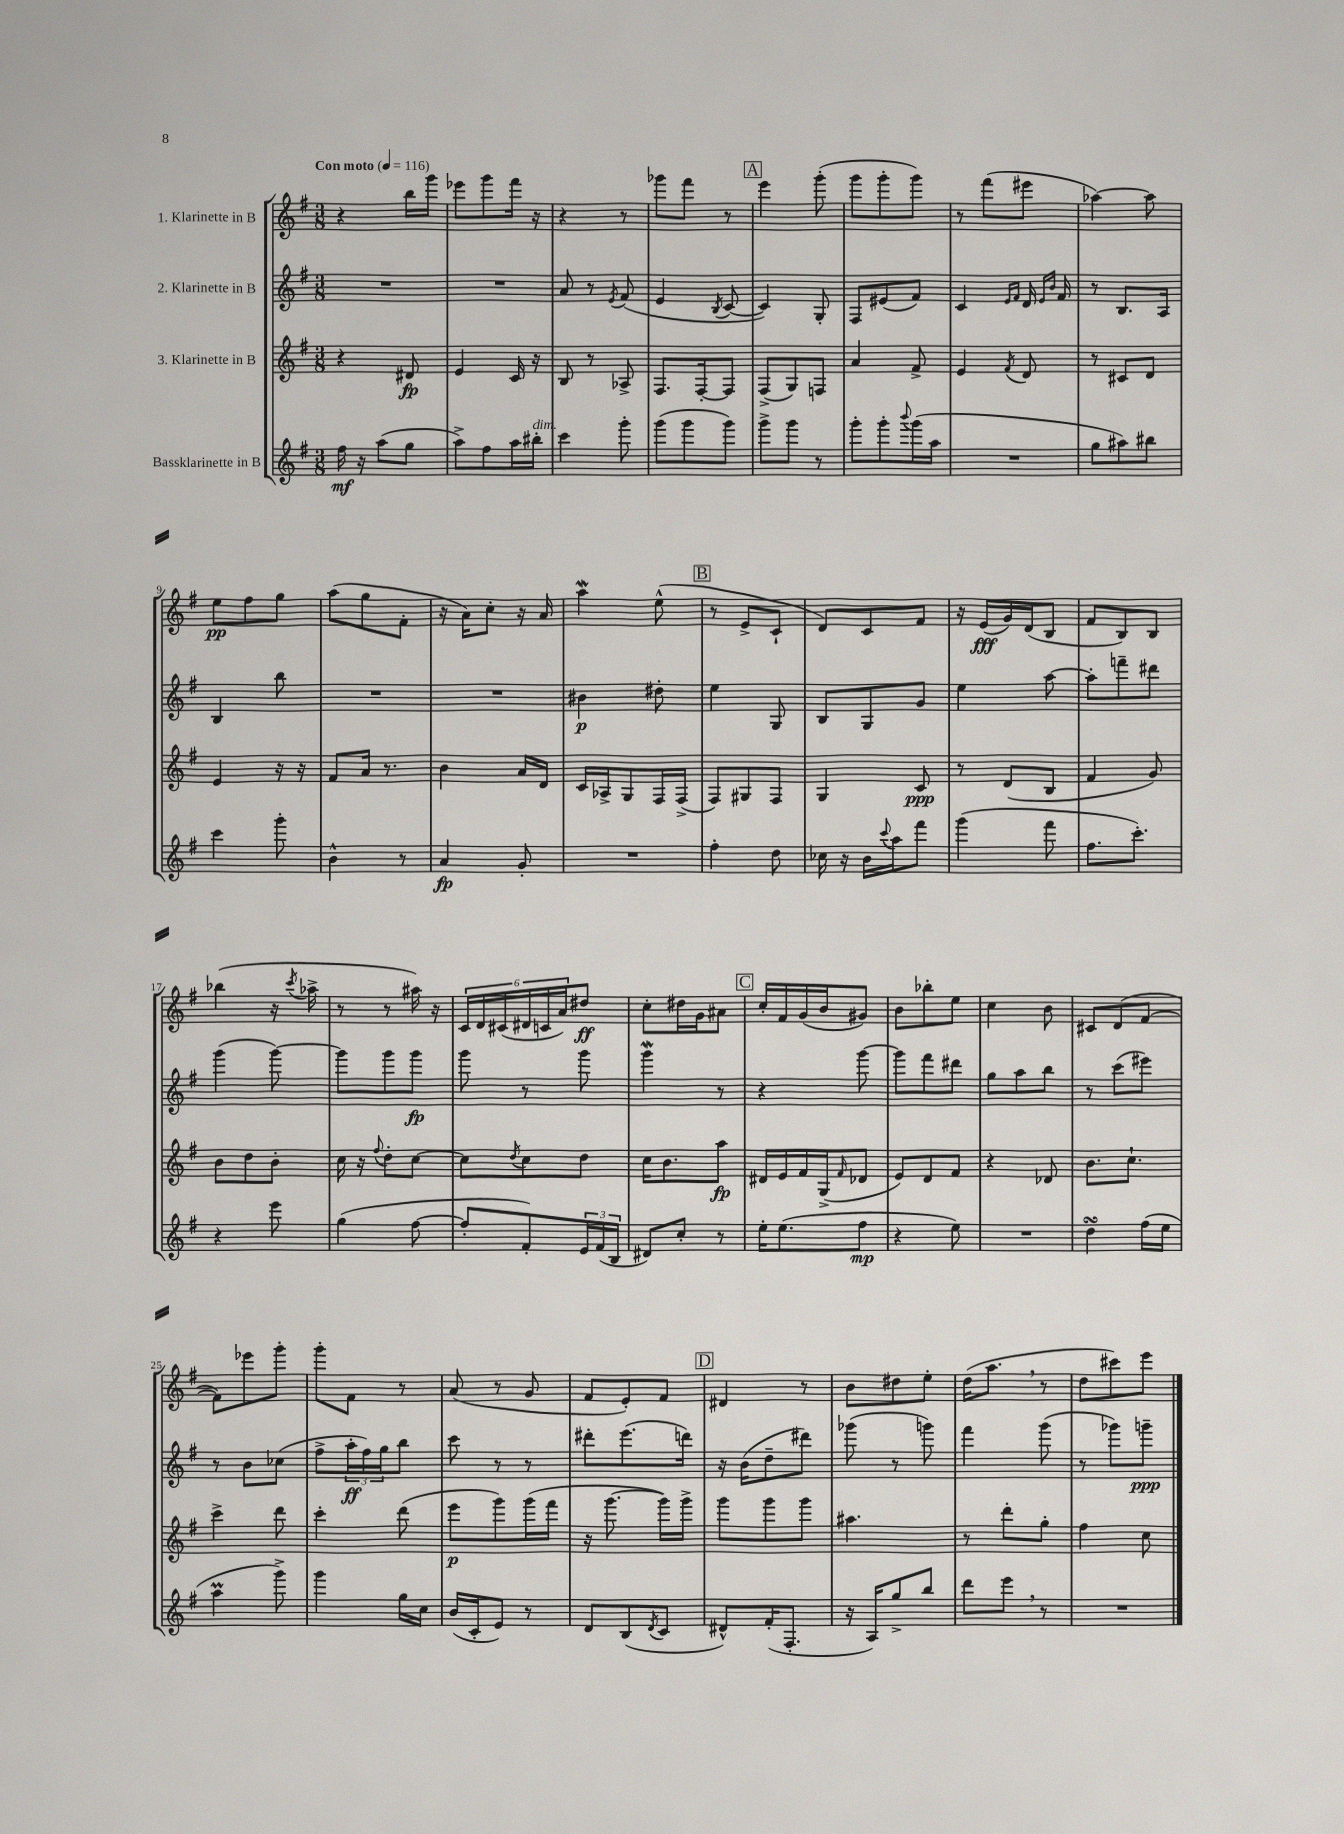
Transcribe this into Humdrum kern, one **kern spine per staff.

**kern	**kern	**kern	**kern
*staff4	*staff3	*staff2	*staff1
*clefG2	*clefG2	*clefG2	*clefG2
*k[f#]	*k[f#]	*k[f#]	*k[f#]
*M3/8	*M3/8	*M3/8	*M3/8
*MM116	*MM116	*MM116	*MM116
16ff#\	4r	4.r	4r
16r	.	.	.
(8aa\L	.	.	.
8gg\J	8d#/	.	16bb\LL
.	.	.	16ggg\JJ
=	=	=	=
8aa^\L)	4e/	4.r	8eee-\L
8ff#\	.	.	8ggg\
16aa\L	16c/	.	16fff#\Jk
16bb#'\JJ	16r	.	16r
=	=	=	=
4ccc\	8B/	8a/	4r
.	8r	8r	.
.	.	8qe/	.
8ggg'\	8A-^/	(8f#/	8r
=	=	=	=
(8ggg\L	8.F#/L	4e/	8ggg-\L
8ggg\	.	.	8fff#\J
.	[16F#'/k	.	.
.	.	8qB/	.
8ggg\J)	8F#/]J	[8c/	8r
=	=	=	=
8ggg^\L	(8F#^/L	4c/])	4eee\
8ggg\J	8G/)	.	.
8r	8F/J	8G'/	(8ggg'\
=	=	=	=
8ggg'\L	4a/	8F#/L	8ggg\L
8ggg'\	.	(8e#/	8ggg'\
8qqbbb/	.	.	.
(16ggg\L	8f#^/	8f#/J)	8ggg\J)
16aa\JJ	.	.	.
=	=	=	=
4.r	4e/	4c/	8r
.	.	.	(8fff#\L
.	.	16qqe/LL	.
.	8qf#/	16qqf#/JJ	.
.	8d/	16d/	8eee#\J
.	.	16qqe/LL	.
.	.	16qqb/JJ	.
.	.	16f#/	.
=	=	=	=
8gg\L	8r	8r	[4aa-\)
8aa#\)	8c#/L	8.B/L	.
8bb#\J	8d/J	.	8aa-\]
.	.	16A/Jk	.
=	=	=	=
4ccc\	4e/	4B/	8ee\L
.	.	.	8ff#\
8ggg'\	16r	8bb\	8gg\J
.	16r	.	.
=	=	=	=
4b^^\	8f#/L	4.r	(8aa\L
.	16a/Jk	.	8gg\
.	8.r	.	.
8r	.	.	8f#'\J
=	=	=	=
4a/	4b\	4.r	16r
.	.	.	16a\LK)
.	.	.	8cc'\J
8g'/	16a/LL	.	16r
.	16d/JJ	.	16a/
=	=	=	=
4.r	16c/LL	4b#\	4aa\
.	16A-^/J	.	.
.	8G/	.	.
.	16F#/L	8dd#'\	(8ee^^\
.	(16F#^/JJ	.	.
=	=	=	=
4ff#'\	8F#/L)	4ee\	8r
.	8G#/	.	8e^/L
8dd\	8F#/J	8G/	8c`/J
=	=	=	=
16cc-\	4G/	8B/L	8d/L)
16r	.	.	.
16b\LL	.	8G/	8c/
8qqccc/	.	.	.
16aa\J	.	.	.
8fff#\J	8c/	8g/J	8f#/J
=	=	=	=
(4ggg\	8r	4ee\	16r
.	.	.	(16e/LL
.	(8d/L	.	16g/)
.	.	.	(16d/J
8fff#\	8B/J	[8aa\	8B/J
=	=	=	=
8.ff#\L	4f#/	8aa'\]L	8f#/L
.	.	8fff~\	8B/)
8.ccc'\J)	.	.	.
.	8g/)	8ddd#\J	8B/J
=	=	=	=
4r	8b\L	(4ggg\	(4bb-\
.	8dd\	.	.
8eee\	8b'\J	[8ggg\)	16r
.	.	.	8qccc/
.	.	.	16aa-^\
=	=	=	=
(4gg\	16cc\	8ggg\]L	8r
.	16r	.	.
.	8qqff#/	.	.
.	8dd'\L	8ggg\	8r
[8ff#\	[8cc\J	8ggg\J	16aa#\)
.	.	.	16r
=	=	=	=
8ff#'/]L	8cc\]L	8ggg\	24c/LL
.	.	.	24d/
.	.	.	(24c#/
.	8qdd/	.	.
8f#'/)	8cc\	8r	24d#/
.	.	.	24c/
.	.	.	24a/J)
24e/L	8dd\J	8ggg\	8dd#/J
(24f#/	.	.	.
24B/JJ	.	.	.
=	=	=	=
8d#/L)	16cc\LK	4ggg\	8cc'\L
.	8.b\	.	.
8cc'/J	.	.	16dd#\L
.	.	.	16g\J
8r	8aa\J	8r	8a#\J
=	=	=	=
16ee'\LK	16d#/LL	4r	16cc'/LL
(8.ee\	16e/	.	16f#/
.	16f#/	.	(16g/
.	(16G^/J	.	16b/J
.	16qqf#/	.	.
8ff#\J	8d-/J	[8ggg\	8g#/J)
=	=	=	=
4r	8e/L)	8ggg\]L	8b\L
.	8d/	8fff#\	8bb-'\
8ee\)	8f#/J	8ddd#\J	8ee\J
=	=	=	=
4.r	4r	8gg\L	4cc\
.	.	8aa\	.
.	8d-/	8bb\J	8b\
=	=	=	=
4dd\	8.b\L	8r	8c#/L
.	.	(8ccc\L	(8d/
.	8.cc`\J	.	.
(16ff#\LL	.	8eee#\J)	[8f#/J
16ee\JJ	.	.	.
=	=	=	=
4aa\	4ccc^\	8r	8f#\]L)
.	.	8b\L	8eee-\
8ggg^\)	8ddd\	(8cc-\J	8ggg'\J
=	=	=	=
4ggg\	4ccc'\	8ff#^\L	8ggg'\L
.	.	24aa'\L	8f#\J
.	.	24ff#\)	.
.	.	24gg\J	.
16gg\LL	(8ddd\	8bb\J	8r
16cc\JJ	.	.	.
=	=	=	=
(16b/LL	8eee\L	8ccc\	(8a/
16c'/J	.	.	.
8e/J)	8ggg\)	8r	8r
8r	(16ggg\L	8r	8g/
.	16fff#\JJ	.	.
=	=	=	=
8d/L	16r	8ddd#'\L	8f#/L
.	[8.ggg\	.	.
(8B/	.	(8.eee\	8e'/)
8qd/	.	.	.
8c/J	16ggg\]LL)	.	8f#/J
.	16ggg^\JJ	16ddd\Jk)	.
=	=	=	=
8d#^^/L)	8ggg\L	16r	4d#/
.	.	(16b\LK	.
(16f#'/K	8ggg\	8dd~\	.
8.F#'/J	.	.	.
.	8ggg\J	8ddd#\J)	8r
=	=	=	=
16r	4.aa#\	(8ggg-\	8b\L
16A/LK)	.	.	.
8gg^/	.	8r	8dd#\
8bb/J	.	8ggg\)	8ee'\J
=	=	=	=
8ddd\L	8r	4fff#\	(16dd\LK
.	.	.	8.aa\J
8eee\J	8ddd'\L	.	.
8r	8gg'\J	(8ggg\	8r
=	=	=	=
4.r	4ff#\	8r	8dd\L
.	.	8ggg-\L)	8ccc#\)
.	8cc\	8ggg~\J	8eee\J
==	==	==	==
*-	*-	*-	*-
